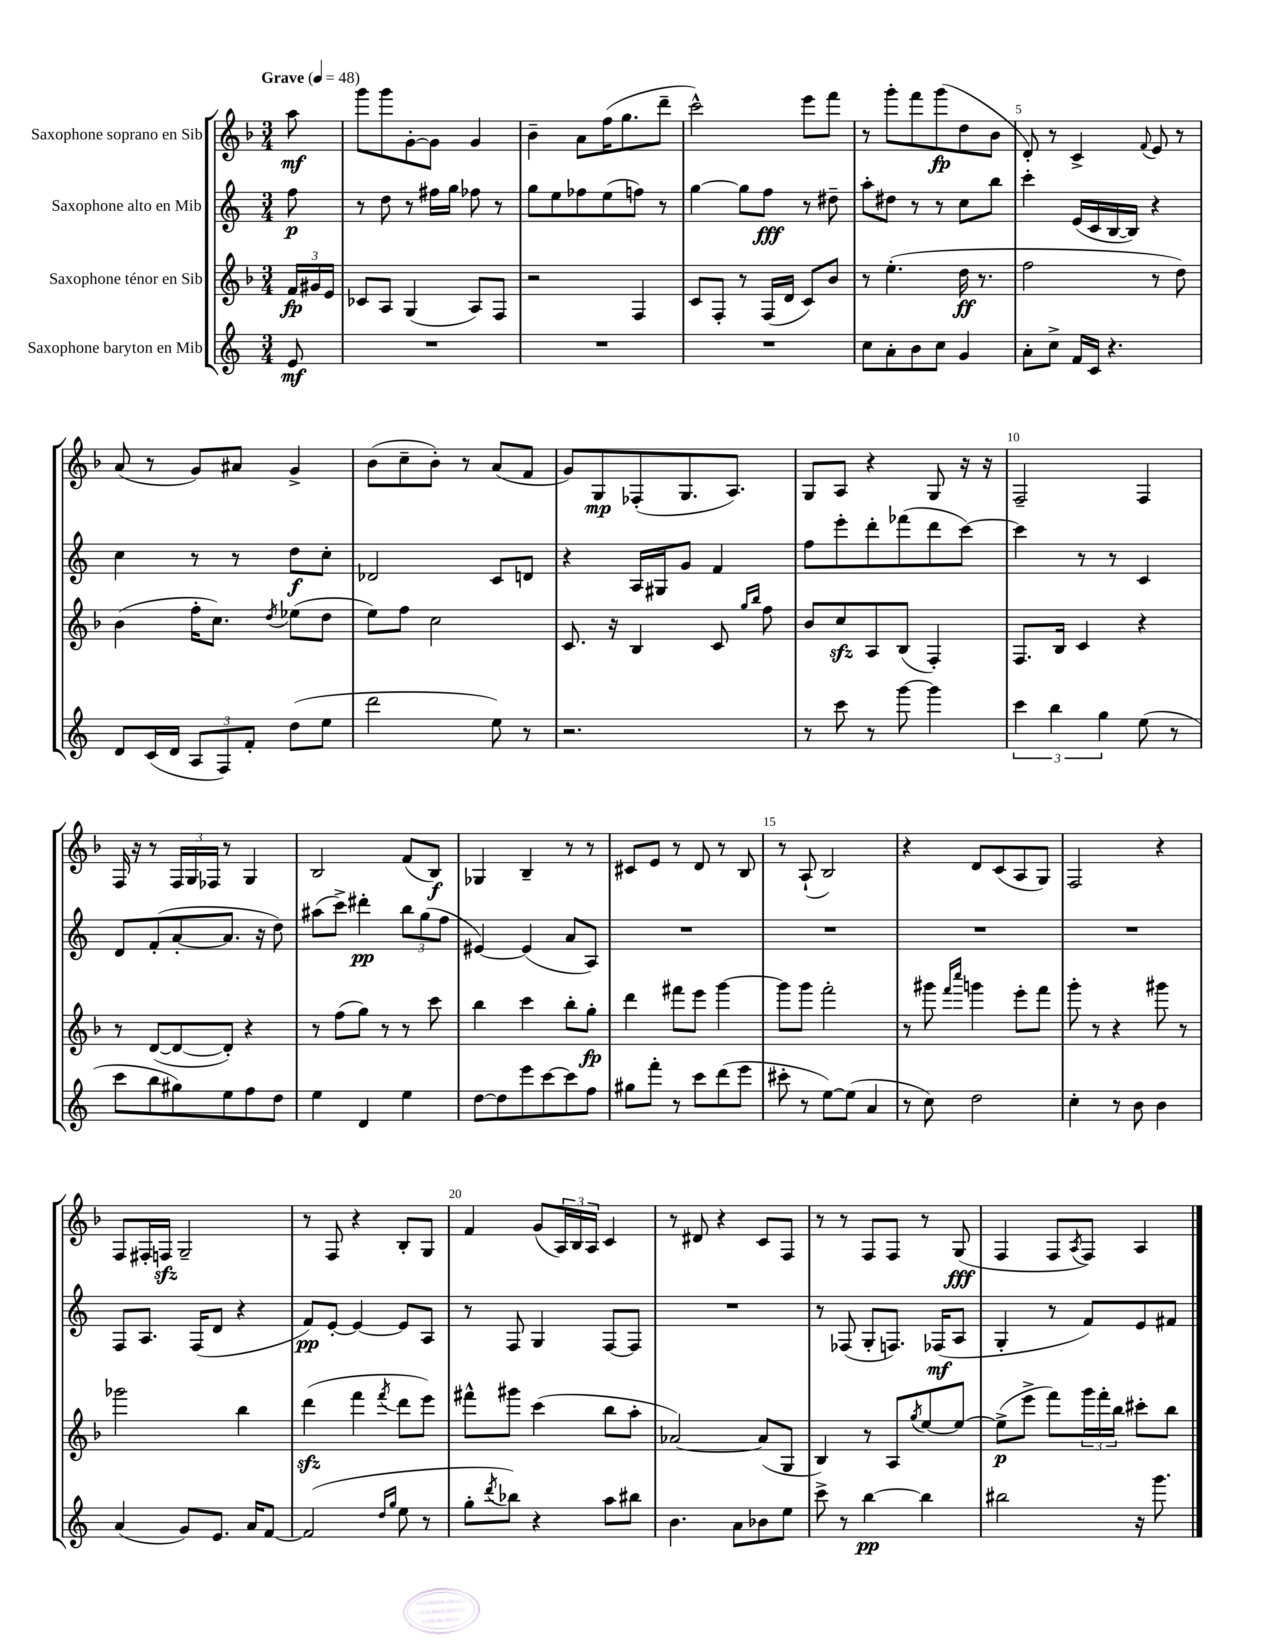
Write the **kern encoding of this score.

**kern	**kern	**kern	**kern
*staff4	*staff3	*staff2	*staff1
*clefG2	*clefG2	*clefG2	*clefG2
*k[]	*k[b-]	*k[]	*k[b-]
*M3/4	*M3/4	*M3/4	*M3/4
*MM48	*MM48	*MM48	*MM48
8e	24f	8ff	8aa
.	24g#	.	.
.	24e	.	.
=	=	=	=
2.r	8c-	8r	8ggg
.	8A	8dd	8ggg
.	(4G	8r	[8g'
.	.	16ff#	8g]
.	.	16gg	.
.	8A)	8ff-	4g
.	8F	8r	.
=	=	=	=
2.r	2r	8gg	4b-~
.	.	8ee	.
.	.	8ff-	8a
.	.	(8ee	(16ff
.	.	.	8.gg
.	4F	8ff)	.
.	.	8r	8ddd~
=	=	=	=
2.r	8c	[4gg	2ccc^^)
.	8F'	.	.
.	8r	8gg]	.
.	(16F	8ff	.
.	16d	.	.
.	8c)	8r	8eee
.	8b-	8dd#~	8fff
=	=	=	=
8cc	8r	8aa'	8r
8a'	(4.ee'	8dd#	8ggg'
8b	.	8r	8fff
8cc	.	8r	(8ggg
4g	16dd	8cc	8dd
.	8.r	.	.
.	.	8bb	8b-
=	=	=	=
8a'	2ff	4ccc'	8d')
8cc^	.	.	8r
16f	.	(16e	4c^
16c	.	16c	.
4.r	.	[16B	.
.	.	16B])	.
.	.	.	8qqf
.	8r	4r	8e
.	8dd)	.	8r
=	=	=	=
8d	(4b-	4cc	(8a
(16c	.	.	8r
16d	.	.	.
12A	16ff'	8r	8g)
.	8.cc)	.	.
12F)	.	.	.
.	.	8r	8a#
12f'	.	.	.
.	8qdd	.	.
(8dd	(8ee-	8dd	4g^
8ee	8dd	8cc'	.
=	=	=	=
2ddd	8ee)	2d-	(8b-
.	8ff	.	8cc~
.	2cc	.	8b-')
.	.	.	8r
8ee)	.	8c	(8a
8r	.	8d	8f
=	=	=	=
2.r	8.c	4r	8g)
.	.	.	8G
.	16r	.	.
.	4B-	16A	(8F-'
.	.	16G#	.
.	.	8g	8.G
.	8c	4f	.
.	.	.	8.A)
.	16qqgg	.	.
.	16qqbb-	.	.
.	8ff	.	.
=	=	=	=
8r	8b-	8ff	8G
8ccc	8cc	8eee'	8A
8r	8A	8ddd'	4r
[8ggg	(8B-	(8fff-	.
4ggg]	4F')	8ddd	8G
.	.	[8ccc)	16r
.	.	.	16r
=	=	=	=
6ccc	8.F	4ccc]	2F~
6bb	.	.	.
.	16B-	.	.
.	4c	8r	.
6gg	.	.	.
.	.	8r	.
(8ee	4r	4c	4F
8r	.	.	.
=	=	=	=
8ccc	8r	8d	16F
.	.	.	16r
8bb	([8d	(8f'	8r
8gg#)	8d_	[8a'	24F
.	.	.	24G
.	.	.	24F-
8ee	8d'])	8.a]	8r
8ff	4r	.	4G
.	.	16r	.
8dd	.	8dd)	.
=	=	=	=
4ee	8r	(8aa#	2B-
.	(8ff	8ccc^)	.
4d	8gg)	4ddd#'	.
.	8r	.	.
4ee	8r	12bb	(8f
.	.	(12gg	.
.	8ccc	.	8B-)
.	.	12ff	.
=	=	=	=
[8dd	4bb-	[4e#)	4G-
8dd]	.	.	.
8eee	4ccc	(4e#]	4B-~
[8ccc	.	.	.
8ccc]	8bb-'	8a	8r
8ff	8gg'	8A)	8r
=	=	=	=
8gg#	4ddd	2.r	8c#
8fff'	.	.	8e
8r	8fff#	.	8r
8ccc	8eee	.	8d
(8ddd	[4ggg	.	8r
8eee	.	.	8B-
=	=	=	=
8ccc#'	8ggg]	2.r	8r
8r	8ggg	.	(8A`
[8ee)	2fff'	.	2B-)
(8ee]	.	.	.
4a	.	.	.
=	=	=	=
8r	8r	2.r	4r
8cc)	8ggg#	.	.
.	16qqfff	.	.
.	16qqcccc	.	.
2dd	4ggg	.	8d
.	.	.	(8c
.	8eee'	.	8A
.	8fff	.	8G)
=	=	=	=
4cc'	8ggg'	2.r	2F
.	8r	.	.
8r	4r	.	.
8b	.	.	.
4b	8ggg#	.	4r
.	8r	.	.
=	=	=	=
(4a	2ggg-	8F	8F
.	.	8.A	16F#'
.	.	.	16F
8g)	.	.	2G~
.	.	(16F	.
8.e	.	8d	.
.	4bb-	4r	.
16a	.	.	.
[8f	.	.	.
=	=	=	=
(2f]	(4ddd	8f)	8r
.	.	[8e'	8F
.	4fff	4e_	4r
16qqdd	.	.	.
16qqgg	8qfff	.	.
8ee	8ddd	8e]	8B-'
8r	8eee)	8A	8G
=	=	=	=
8gg'	8fff#^^	8r	4f
8qddd	.	.	.
8bb-)	8ggg#	8F	.
4r	(4ccc	4G	(8g
.	.	.	24A)
.	.	.	24B-
.	.	.	24A
8aa	8bb-	[8F	4c
8bb#	8aa'	8F]	.
=	=	=	=
4.b	[2a-)	2.r	8r
.	.	.	8d#
.	.	.	4r
8a	.	.	.
8b-	(8a-]	.	8c
8ee	8G	.	8F
=	=	=	=
8ccc^	4B-)	8r	8r
8r	.	(8F-	8r
[4bb	8r	8G'	8F
.	8A	8.F)	8F
.	8qgg	.	.
4bb]	[8ee	.	8r
.	.	(16F-	.
.	8ee_	8A	(8G
=	=	=	=
2bb#	(8ee^]	4G'	4F
.	8eee^	.	.
.	8fff)	8r	8F
.	.	.	8qA
.	24ggg	8f)	8F)
.	24fff'	.	.
.	24bb-	.	.
16r	8ccc#'	8e	4A
8.ggg	.	.	.
.	8bb-	8f#	.
==	==	==	==
*-	*-	*-	*-
